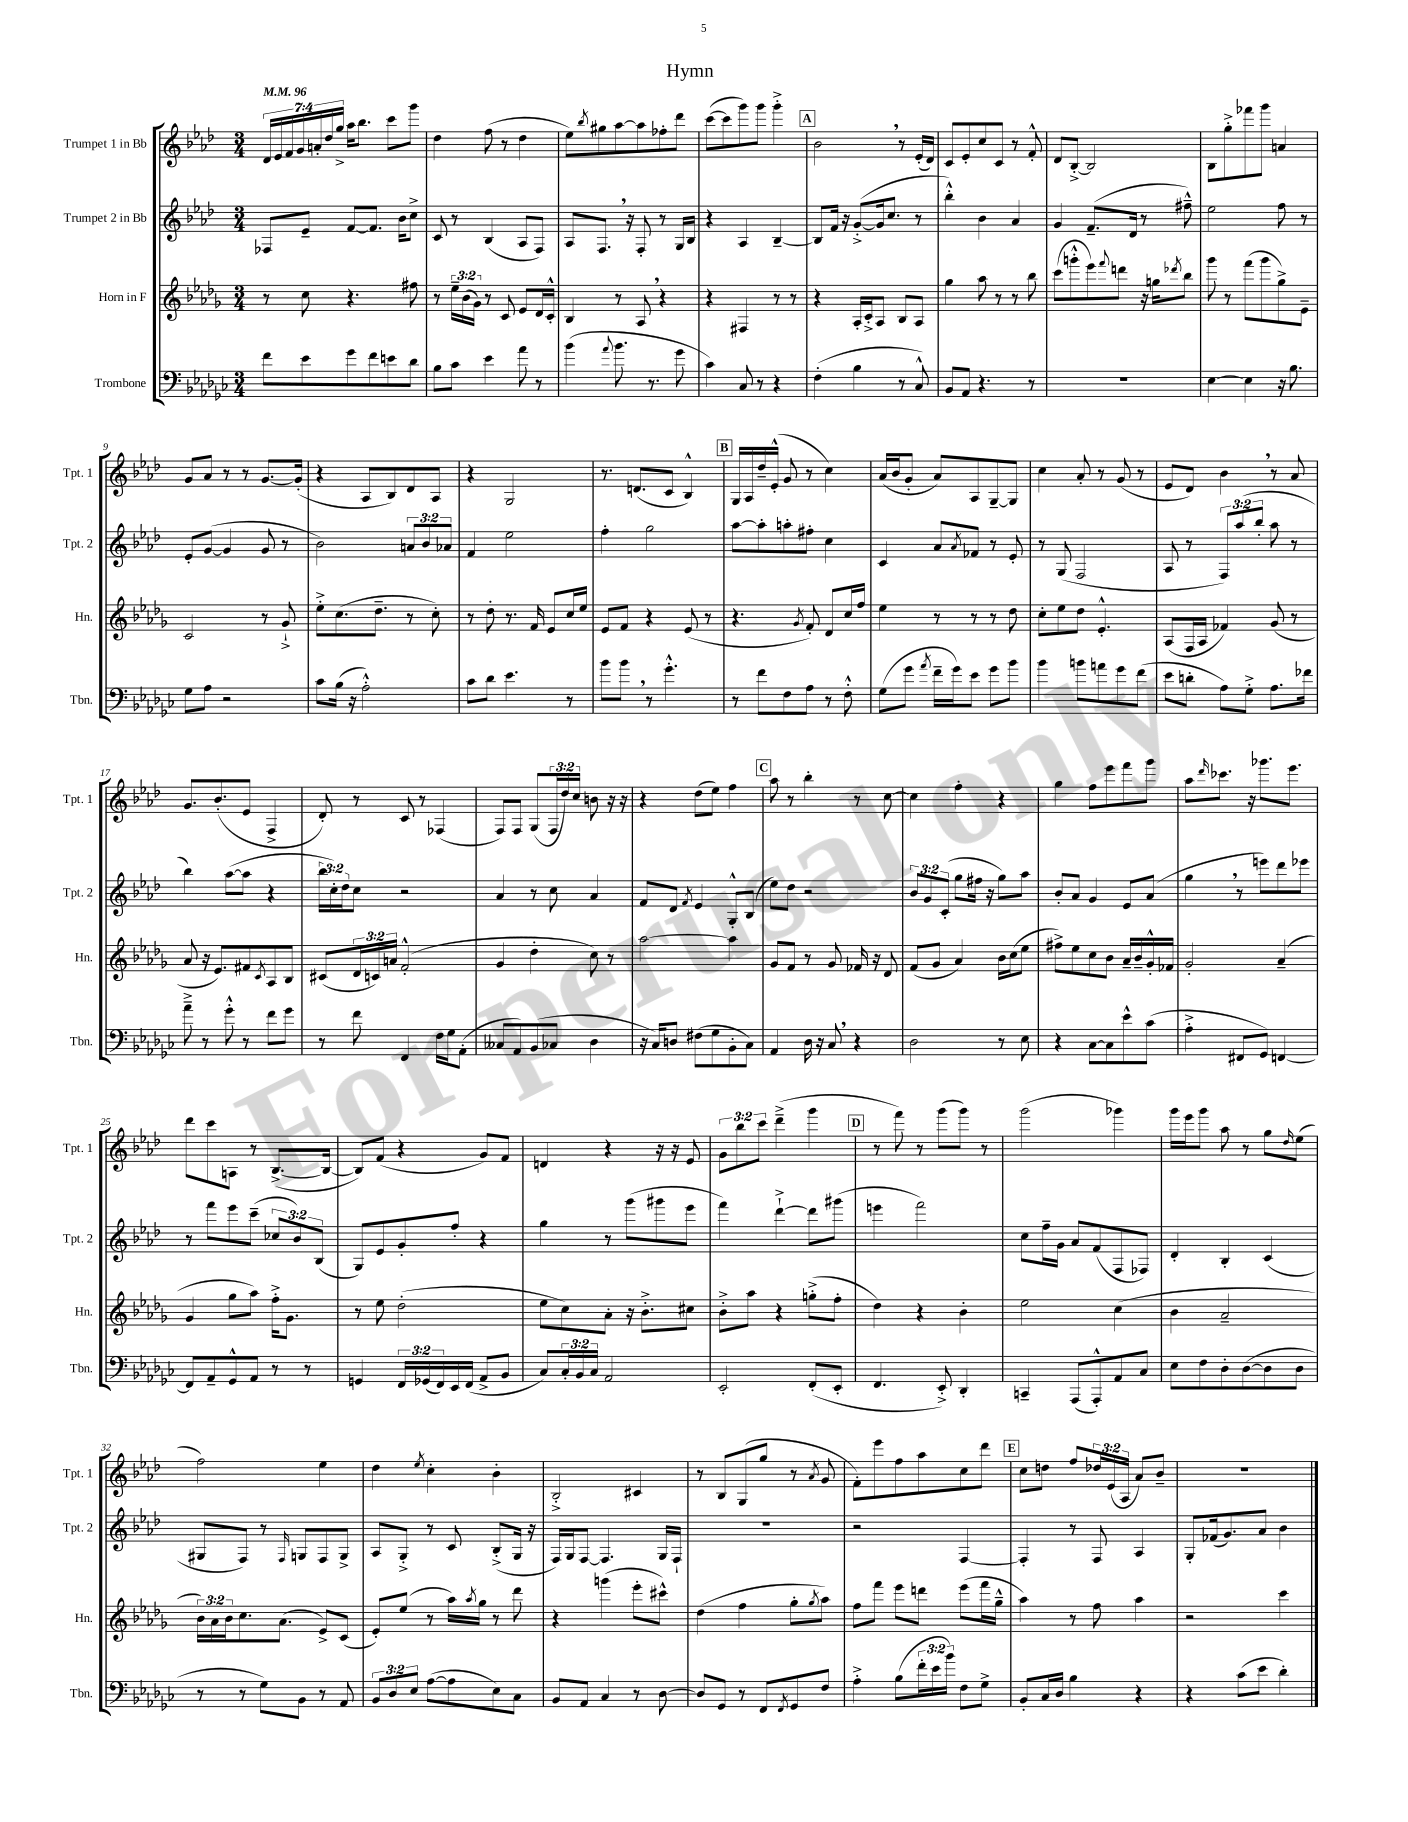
\header { title = "Hymn" }
<<
\new StaffGroup <<
\new Staff = "s0" \with { instrumentName = "Trumpet 1 in Bb" shortInstrumentName = "Tpt. 1" } {
    \clef treble \key aes \major \numericTimeSignature \time 3/4 \override Staff.TupletNumber.text = #tuplet-number::calc-fraction-text \tempo 4 = 96
    \tuplet 7/4 { des'16 ees'16 f'16 g'16 a'16-. des''16 g''16-> } aes''16 bes''8. c'''8 g'''8 |
    des''4 f''8( r8 des''4 |
    ees''8) \acciaccatura { bes''8 } gis''8 aes''8~ aes''8 fes''8-. des'''8 |
    c'''8~( c'''8 g'''8) g'''8 g'''4-.-> |
    \mark \markup { \box "A" } bes'2 \breathe r8 ees'16-.( des'16) |
    c'8 ees'8-. c''8 c'8 r8 f'8-.-^ |
    des'8 bes8~-.-> bes2 |
    bes8 g''8-.-> fes'''8 g'''8 a'4 |
    g'8 aes'8 r8 r8 g'8.~ g'16-.( |
    r4 aes8 bes8) des'8 aes8 |
    r4 g2 |
    r8. d'8.( c'8 bes4-^) |
    \mark \markup { \box "B" } g16 aes16 des''16-- ees'16-.-^( g'8 r8 c''4) |
    aes'16( bes'16 g'8-. aes'8) aes8 g8~-- g8 |
    c''4 aes'8-. r8 g'8( r8 |
    ees'8 des'8) bes'4 \breathe r8 aes'8 |
    g'8. bes'8.-.( ees'8 f4-> |
    des'8-.) r8 c'8 r8 fes4( |
    f8) f8 g8( \tuplet 3/2 { f16 des''16) c''16 } b'8 r16 r16 |
    r4 des''8( ees''8) f''4 |
    \mark \markup { \box "C" } aes''8 r8 bes''4-. r8 c''8~ |
    c''4 f''4-. r4 |
    g''4 f''8 ees'''8 f'''8 g'''8 |
    aes''8 \grace { des'''16 } ces'''8. r16 ges'''8. ees'''8. |
    des'''8 c'''8 a8 r8 bes8.~->( bes16~ |
    bes8) f'8( r4 g'8) f'8 |
    d'4 r4 r16 r16 ees'8 |
    \tuplet 3/2 { g'8 bes''8 c'''8 } des'''4--->( g'''4 |
    \mark \markup { \box "D" } r8 f'''8) r8 g'''8( g'''8) r8 |
    g'''2( ges'''4) |
    g'''16 ees'''16 g'''8 aes''8 r8 g''8 \grace { des''16 } ees''8( |
    f''2) ees''4 |
    des''4 \acciaccatura { ees''8 } c''4-. bes'4-. |
    bes2-.-> cis'4 |
    r8 bes8 g8( g''8 r8 \acciaccatura { aes'8 } g'8 |
    f'8-.) ees'''8 f''8 aes''8 c''8 des'''8 |
    \mark \markup { \box "E" } c''8 d''8 f''8 \tuplet 3/2 { des''16 ees'16( aes16 } aes'8) bes'8-- |
    R2. \bar "|." |
}
\new Staff = "s1" \with { instrumentName = "Trumpet 2 in Bb" shortInstrumentName = "Tpt. 2" } {
    \clef treble \key aes \major \numericTimeSignature \time 3/4 \override Staff.TupletNumber.text = #tuplet-number::calc-fraction-text
    fes8 ees'8-- f'8~ f'8. bes'16 c''8-> |
    c'8 r8 bes4( aes8 f8) |
    aes8 f8. \breathe r16 f8-. r8 g16 bes16 |
    r4 aes4 bes4~-- |
    \mark \markup { \box "A" } bes8 f'16 r16 g'8~-.->( g'16 c''8. r8 |
    bes''4-.-^) bes'4 aes'4 |
    g'4 f'8.--( des'16 r8 fis''8---^) |
    ees''2 f''8 r8 |
    ees'8-. g'8~( g'4 g'8 r8 |
    bes'2) \tuplet 3/2 { a'8 bes'8 aes'8 } |
    f'4 ees''2 |
    f''4-. g''2 |
    \mark \markup { \box "B" } aes''8~ aes''8-. a''8-. fis''8-. c''4 |
    c'4 aes'8 \acciaccatura { aes'8 } fes'8 r8 ees'8-. |
    r8 g8( f2 |
    aes8 r8 \tuplet 3/2 { f8) aes''8( bes''8-. } aes''8 r8 |
    bes''4) aes''8~( aes''8 r4 |
    \tuplet 3/2 { bes''16 c''16-.) des''16 } c''8 r2 |
    aes'4 r8 c''8 aes'4 |
    f'8 des'8 \acciaccatura { f'8 } ees'4 g8-.-^ bes8( |
    \mark \markup { \box "C" } ees''8) des''8 r2 |
    \tuplet 3/2 { bes'8 g'8 c'8-.( } g''8 fis''16 r16 g''8) aes''8 |
    bes'8-. aes'8 g'4 ees'8 aes'8( |
    g''4 \breathe r8 e'''8) des'''8 ees'''8 |
    r8 f'''8 ees'''8 c'''8--( \tuplet 3/2 { ces''8 bes'8) bes8( } |
    g8) ees'8 g'8-. f''8-. r4 |
    g''4 r8 g'''8( gis'''8 ees'''8 |
    f'''4) des'''4~-!-> des'''8 gis'''8( |
    \mark \markup { \box "D" } e'''4 f'''2) |
    c''8 f''16-- g'16 aes'8 f'8( f8 fes8) |
    des'4-. bes4-. c'4( |
    gis8 f8) r8 \grace { f16 } g8 f8 g8-> |
    aes8 g8-.-> r8 c'8 bes8-.->( g16 r16 |
    f16) g16 f8~ f4. g16 f16-! |
    R2. |
    r2 f4~ |
    \mark \markup { \box "E" } f4-. r8 f8 aes4 |
    g8-. fes'16( g'8.) aes'8 bes'4 \bar "|." |
}
\new Staff = "s2" \with { instrumentName = "Horn in F" shortInstrumentName = "Hn." } {
    \clef treble \key des \major \numericTimeSignature \time 3/4 \override Staff.TupletNumber.text = #tuplet-number::calc-fraction-text
    r8 c''8 r4. fis''8 |
    r8 \tuplet 3/2 { ees''16-- bes'16( ges'16) } r8 c'8 ees'8 des'16 c'16-.-^ |
    bes4 r8 aes8 \breathe r4 |
    r4 fis4 r8 r8 |
    \mark \markup { \box "A" } r4 aes16-. c'16-.-> aes8 bes8 aes8 |
    ges''4 aes''8 r8 r8 bes''8 |
    c'''8( g'''8-.-^ ees'''8) \appoggiatura { f'''8 } d'''8 r16 g''16 \acciaccatura { des'''8 } bes''8 |
    ges'''8 r8 f'''8( ges'''8 ges''8->) ees'8-- |
    c'2 r8 ges'8-!-> |
    ees''8-.-> c''8.( des''8.-- r8 c''8-.) |
    r8 des''8-. r8. f'16 ees'8 c''16 ees''16 |
    ees'8 f'8 r4 ees'8( r8 |
    \mark \markup { \box "B" } r4. \acciaccatura { ges'8 } f'8-.) des'8 c''16 f''16 |
    ees''4 r8 r8 r8 des''8 |
    c''8-. ees''8 des''8 ees'4.-.-^ |
    aes8( f16 aes16 fes'4) ges'8( r8 |
    aes'8 r16 ees'8.) fis'8 \acciaccatura { c'8 } aes8 bes8 |
    cis'8( \tuplet 3/2 { des'16 c'16) a'16 } f'2-.-^( |
    ges'4 des''4-. c''8) r8 |
    aes''2~ aes''4 |
    \mark \markup { \box "C" } ges'8 f'8 r8 ges'8 fes'16 r16 des'8 |
    f'8( ges'8 aes'4) bes'16 c''16( ees''8 |
    fis''8->) ees''8 c''8 bes'8 aes'16-- bes'16-- ges'16-.-^ fes'16 |
    ges'2-. aes'4--( |
    ges'4 ges''8 aes''8) f''16-.-> ges'8. |
    r8 ees''8 des''2-.( |
    ees''8 c''8) aes'8-. r16 bes'8.-.-> cis''8 |
    bes'8-.-> aes''8 r4 g''8-.->( f''8-. |
    \mark \markup { \box "D" } des''4) r4 bes'4-. |
    ees''2 c''4( |
    bes'4 aes'2-- |
    \tuplet 3/2 { bes'16) aes'16 bes'16 } c''8. aes'8.( ees'8->) c'8( |
    ees'8-.) ees''8( r8 aes''16) \acciaccatura { aes''8 } ges''16 r8 des'''8 |
    r4 g'''4( ees'''8-. cis'''8-^) |
    des''4( f''4 ges''8-. \acciaccatura { ges''8 } aes''8) |
    f''8 f'''8 ees'''8 d'''8 ees'''8( f'''16 ges''16---^ |
    \mark \markup { \box "E" } aes''4) r8 f''8 aes''4 |
    r2 c'''4 \bar "|." |
}
\new Staff = "s3" \with { instrumentName = "Trombone" shortInstrumentName = "Tbn." } {
    \clef bass \key ges \major \numericTimeSignature \time 3/4 \override Staff.TupletNumber.text = #tuplet-number::calc-fraction-text
    f'8 ees'8 ges'8 f'8 e'8 des'8 |
    bes8 ces'8 ees'4 aes'8 r8 |
    bes'4( \appoggiatura { aes'8 } bes'8. r8. ges'8 |
    ces'4) ces8 r8 r4 |
    \mark \markup { \box "A" } f4-.( bes4 r8 ces8-^) |
    bes,8 aes,8 r4. r8 |
    R2. |
    ees4~ ees4 r16 bes8. |
    ges8 aes8 r2 |
    ces'8 bes16( r16 aes2-.-^) |
    ces'8 des'8 ees'4. r8 |
    bes'8 bes'8 \breathe r8 ges'4.-.-^ |
    \mark \markup { \box "B" } r8 f'8 f8 aes8 r8 f8-.-^ |
    ges8( ges'8 \acciaccatura { aes'8 } f'16-- ges'16) ees'8 ges'8 bes'8 |
    bes'4 b'8 a'8 ges'8 f'8( |
    ees'8 d'8-. aes8) ges8-.-> aes8. fes'16 |
    aes'8---> r8 ges'8-.-^ r8 f'8 ges'8 |
    r8 f'8 f,4 f16 ges16 aes,8-.( |
    ceses8 aes,8) bes,8( ces8 des4 |
    r16 ces16) d8 fis8( ges8 bes,8-. ces8) |
    \mark \markup { \box "C" } aes,4 des16 r16 ces8 \breathe r4 |
    des2 r8 ees8 |
    r4 ces8~ ces8 ees'8-^ ces'8( |
    aes4-.-> fis,8 ges,8) f,4~ |
    f,8 aes,8-- ges,8-^ aes,8 r8 r8 |
    g,4 \tuplet 3/2 { f,16 ges,16( f,16) } ees,16 f,16( aes,8-> bes,8 |
    ces8) \tuplet 3/2 { ces16-. bes,16 ces16 } aes,2 |
    ees,2-. f,8-.( ees,8-. |
    \mark \markup { \box "D" } f,4. ees,8-.->) des,4-. |
    c,4-- aes,,8( aes,,8-.-^) aes,8 ces8 |
    ees8 f8 des8-. des8~( des8 des8 |
    r8 r8 ges8) bes,8 r8 aes,8 |
    \tuplet 3/2 { bes,8 des8 ees8 } aes8~( aes8 ees8) ces8 |
    bes,8 aes,8 ces4 r8 des8~ |
    des8 ges,8 r8 f,8 \acciaccatura { f,8 } ges,8 f8 |
    aes4-.-> bes8( \tuplet 3/2 { f'16-. ees'16 bes'16) } f8 ges8-> |
    \mark \markup { \box "E" } bes,8-. ces16 des16 bes4 r4 |
    r4 ces'8( ees'8 des'4-.) \bar "|." |
}
>>
>>
